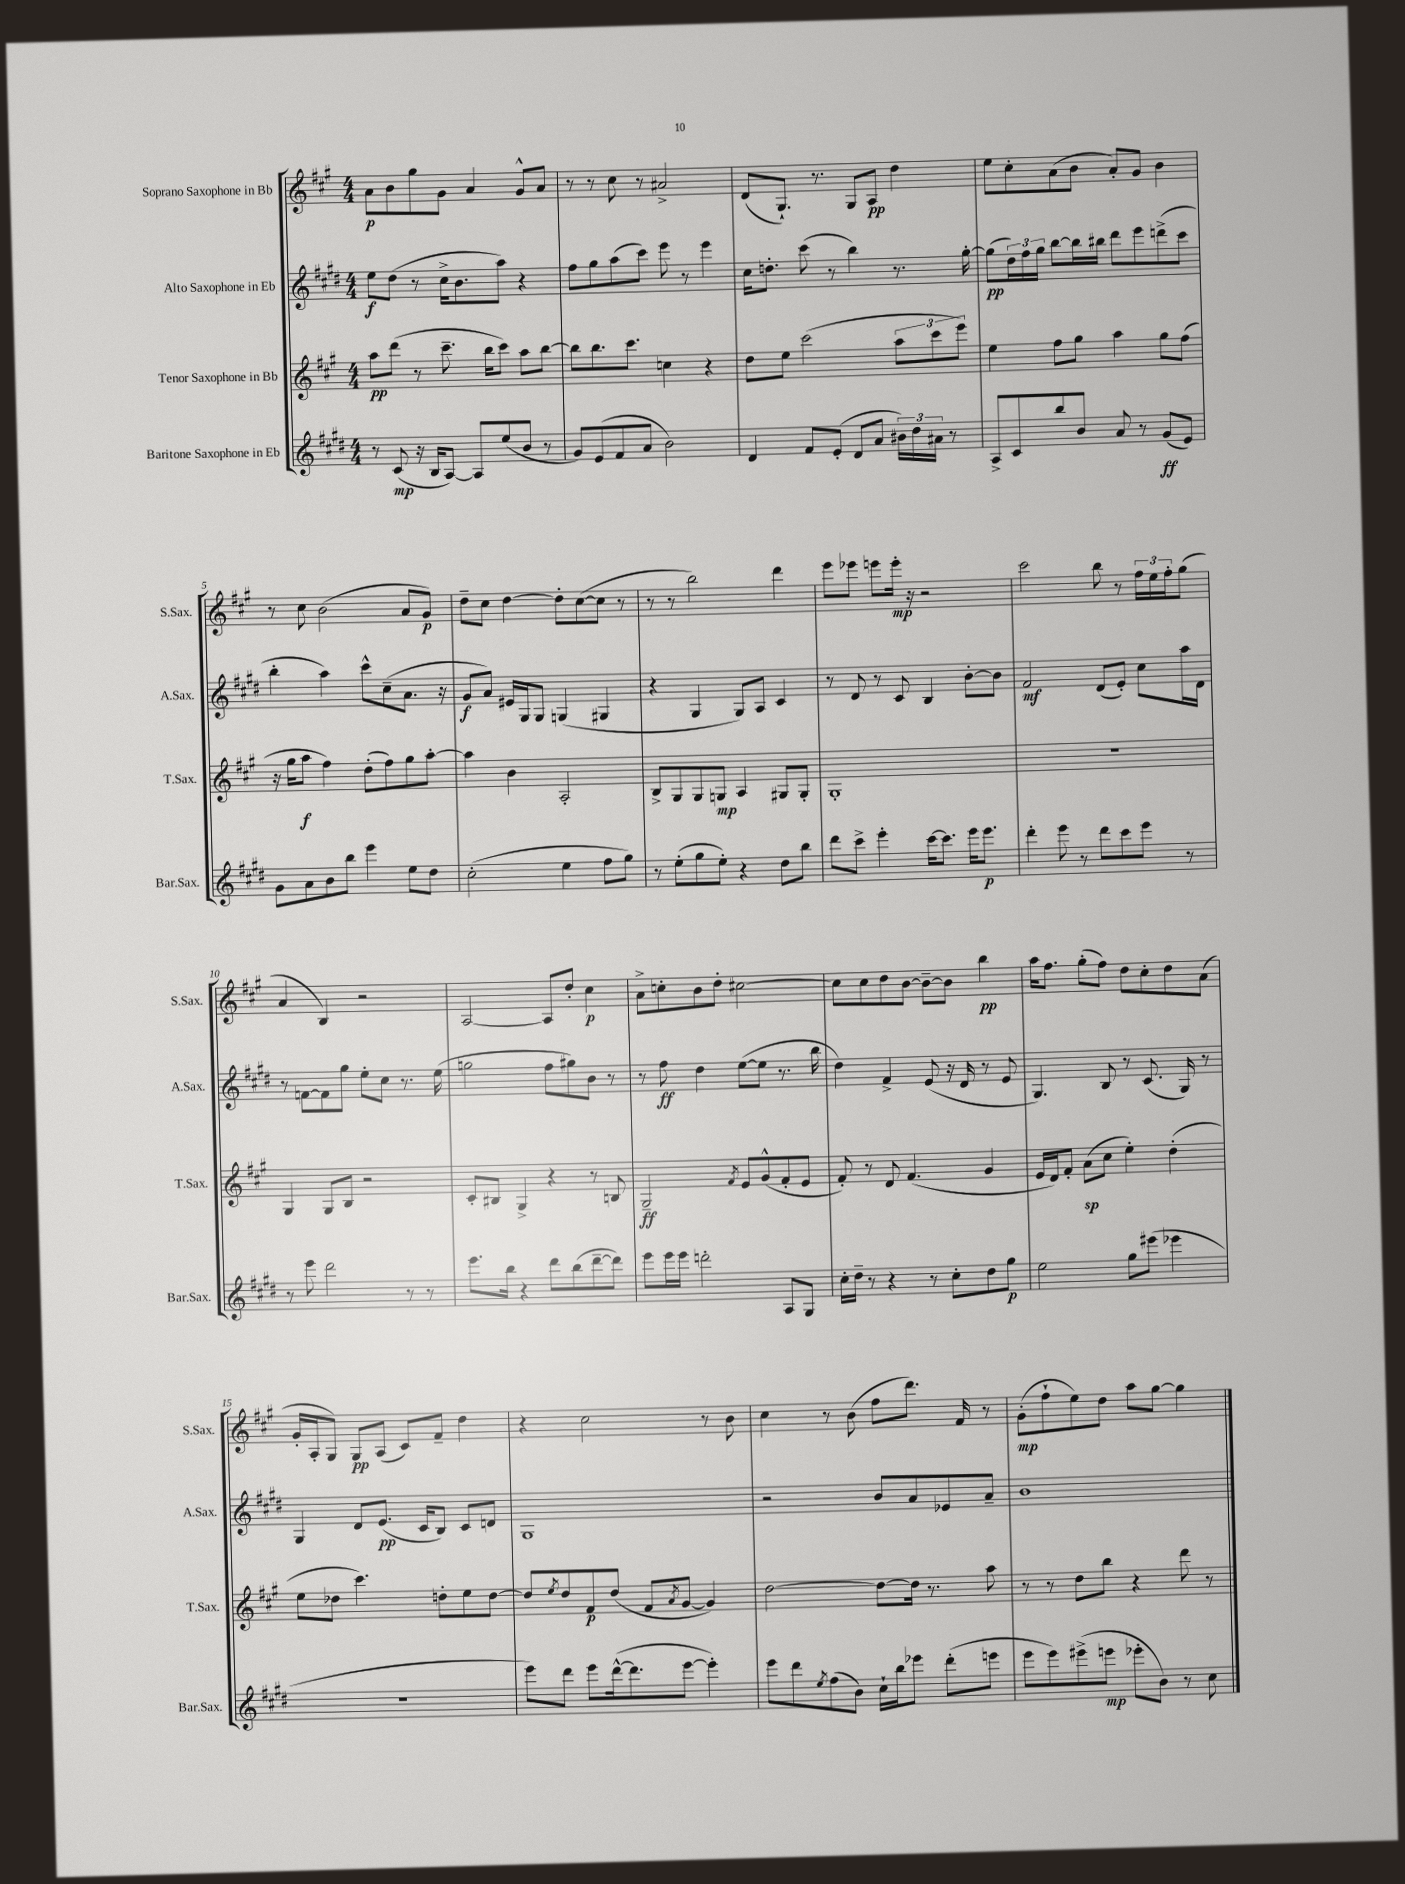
<<
\new StaffGroup <<
\new Staff = "s0" \with { instrumentName = "Soprano Saxophone in Bb" shortInstrumentName = "S.Sax." } {
    \clef treble \key a \major \numericTimeSignature \time 4/4
    a'8\p b'8 gis''8 gis'8 a'4 gis'8-^ a'8 |
    r8 r8 cis''8 r8 ais'2-> |
    d'8( gis8.-!) r8. gis8 a8\pp d''4 |
    e''8 cis''8-. a'8( b'8 a'8-.) gis'8 b'4 |
    r8 cis''8 b'2( a'8 gis'8\p) |
    d''8-- cis''8 d''4~ d''8-. cis''8~( cis''8 r8 |
    r8 r8 b''2) d'''4 |
    e'''8 ees'''8 e'''8 e'''16-.\mp r16 r2 |
    cis'''2 b''8 r8 \tuplet 3/2 { fis''16 e''16 fis''16-. } gis''8( |
    a'4 b4) r2 |
    a2~ a8 d''8-. cis''4\p |
    a'8-> c''8-. b'8 d''8-. cis''2~ |
    cis''8 cis''8 d''8 b'8~ b'8~-- b'8 b''4\pp |
    a''16 fis''8. gis''8-.( fis''8) d''8 cis''8-. d''8 a'8( |
    gis'16-. a16-. gis8) gis8\pp a8( cis'8) fis'8-- d''4 |
    r4 cis''2 r8 b'8 |
    cis''4 r8 b'8( fis''8 d'''8.) fis'16 r8 |
    gis'8-.\mp( fis''8-! e''8) d''8 a''8 gis''8~ gis''4 \bar "|." |
}
\new Staff = "s1" \with { instrumentName = "Alto Saxophone in Eb" shortInstrumentName = "A.Sax." } {
    \clef treble \key e \major \numericTimeSignature \time 4/4
    e''8\f dis''8( r8 cis''16-> b'8. a''8) r4 |
    fis''8 gis''8 a''8( cis'''8) e'''8 r8 e'''4 |
    cis''16 d''8.-. cis'''8( r8 b''4) r8. gis''16~-. |
    gis''8\pp( \tuplet 3/2 { dis''16) fis''16 gis''16 } b''8~ b''16 bis''16 dis'''8 e'''8 d'''8->( cis'''8 |
    b''4-. a''4) cis'''8-^ cis''8--( a'8. r16 |
    gis'8\f a'8) eis'16 gis16 gis8 g4( gis4 |
    r4 gis4 gis8) a8 cis'4 |
    r8 dis'8 r8 cis'8 b4 b'8~-. b'8 |
    fis'2\mf dis'8( e'8-.) cis''8 a''16 dis'16 |
    r8 f'8~ f'8 gis''8 e''8-. cis''8 r8. e''16( |
    g''2 fis''8 gis''8) b'8 r8 |
    r8 fis''8\ff dis''4 e''8~( e''8 r8. b''16 |
    dis''4) fis'4-> e'8( r16 dis'16 r8 e'8 |
    gis4.) b8 r8 cis'8.( gis16) r8 |
    gis4 dis'8 e'8.\pp( cis'16 b8) cis'8 d'8 |
    gis1 |
    r2 b'8 a'8 ees'8 a'8-- |
    b'1 \bar "|." |
}
\new Staff = "s2" \with { instrumentName = "Tenor Saxophone in Bb" shortInstrumentName = "T.Sax." } {
    \clef treble \key a \major \numericTimeSignature \time 4/4
    a''8\pp d'''8( r8 cis'''8.-- b''16 cis'''8) a''8 b''8~ |
    b''8 b''8. cis'''8. c''4 r4 |
    d''8 e''8 cis'''2( \tuplet 3/2 { a''8 cis'''8 e'''8) } |
    e''4 fis''8 gis''8 a''4 gis''8 fis''8( |
    r16 gis''16 a''8\f fis''4) d''8-.( fis''8) gis''8 a''8~-. |
    a''4 b'4 a2-. |
    b8-> gis8 gis8 g8\mp a4 gis8 gis8-. |
    gis1-. |
    R1 |
    gis4 gis8 b8 r2 |
    cis'8-. bis8 gis4-> r4 r8 b8 |
    gis2--\ff \acciaccatura { fis'8 } e'8 gis'8-^( fis'8-. e'8 |
    fis'8-.) r8 d'8 fis'4.( gis'4 |
    e'16 d'16) fis'8-. a'8\sp( cis''8 e''4-.) d''4-.( |
    e''8 des''8 cis'''4.) d''8-. e''8 d''8~ |
    d''8 \acciaccatura { e''8 } d''8 fis'8\p d''8( fis'8 \acciaccatura { a'8 } gis'8~ gis'4) |
    d''2~ d''8~ d''16 r8. a''8 |
    r8 r8 d''8 b''8 r4 d'''8 r8 \bar "|." |
}
\new Staff = "s3" \with { instrumentName = "Baritone Saxophone in Eb" shortInstrumentName = "Bar.Sax." } {
    \clef treble \key e \major \numericTimeSignature \time 4/4
    r8 cis'8\mp( r16 b16 a8~) a8 e''8( b'8 r8 |
    gis'8) e'8( fis'8 a'8 b'2) |
    dis'4 fis'8 e'8-.( dis'8 a'8 \tuplet 3/2 { bis'16) dis''16 ais'16 } r8 |
    a8-> cis'8 b''8 b'8 a'8 r8 gis'8\ff( e'8) |
    gis'8 a'8 b'8 b''8 e'''4 e''8 dis''8 |
    cis''2-.( e''4 fis''8 gis''8) |
    r8 e''8-.( gis''8 e''8-.) r4 dis''8 b''8 |
    dis'''8 cis'''8-> e'''4-. cis'''16~ cis'''8. e'''16 e'''8.\p |
    dis'''4-. e'''8 r8 dis'''8 cis'''8 e'''8 r8 |
    r8 e'''8 dis'''2 r8 r8 |
    e'''8. b''16 r4 dis'''8 b''8( dis'''8~-- dis'''8) |
    e'''8 e'''16 e'''16 d'''2-. a8 gis8 |
    cis''16-. dis''16-- r8 r4 r8 cis''8-. dis''8 gis''8\p |
    e''2 gis''8 eis'''8( ees'''4 |
    r1 |
    e'''8) dis'''8 e'''8 dis'''16~-^( dis'''8. e'''8~ e'''4-.) |
    e'''8 dis'''8 \acciaccatura { e''8 } fis''8( b'8) cis''16-! b''16 ees'''8 dis'''8-.( e'''8 |
    e'''8 e'''8) eis'''8->( e'''8\mp ees'''8-. b'8) r8 cis''8 \bar "|." |
}
>>
>>
